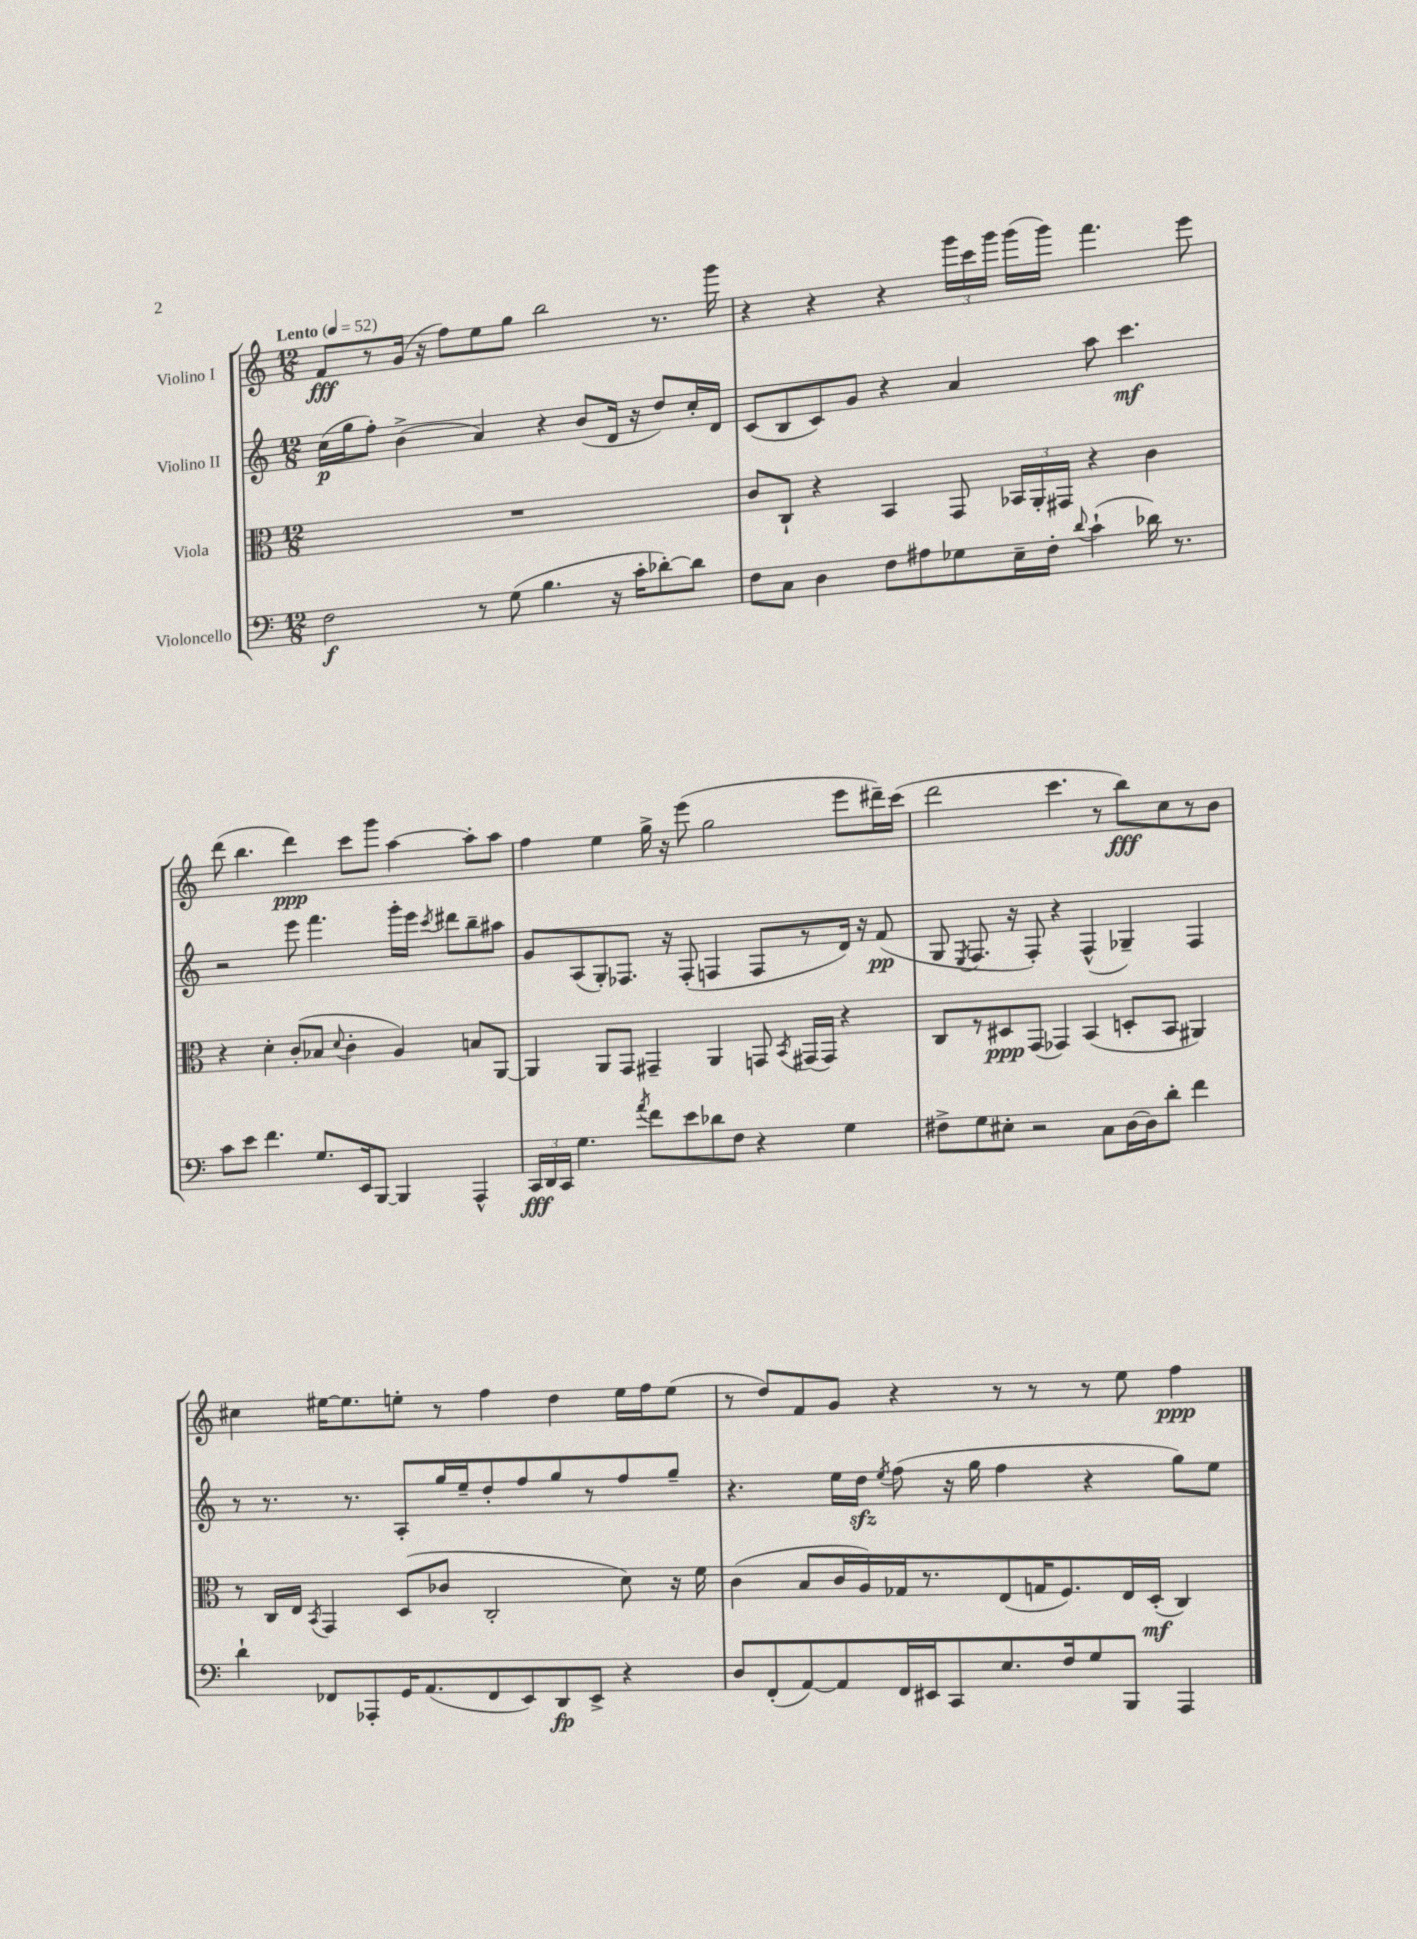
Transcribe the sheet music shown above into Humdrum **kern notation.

**kern	**dynam	**kern	**dynam	**kern	**dynam	**kern	**dynam
*part4	*part4	*part3	*part3	*part2	*part2	*part1	*part1
*staff4	*staff4	*staff3	*staff3	*staff2	*staff2	*staff1	*staff1
*I"Violoncello	*	*I"Viola	*	*I"Violino II	*	*I"Violino I	*
*clefF4	*	*clefC3	*	*clefG2	*	*clefG2	*
*k[]	*	*k[]	*	*k[]	*	*k[]	*
*M12/8	*	*M12/8	*	*M12/8	*	*M12/8	*
*MM52	*	*MM52	*	*MM52	*	*MM52	*
=1	=1	=1	=1	=1	=1	=1	=1
!	!	!	!	!	!	!LO:TX:a:B:t=Lento	!
2F\	f	1.r	.	(16cc\LL	p	8f/L	fff
.	.	.	.	16gg\J	.	.	.
.	.	.	.	8ff'\J)	.	8r	.
.	.	.	.	(4b^\	.	(16g/Jk	.
.	.	.	.	.	.	16r	.
.	.	.	.	.	.	8ff\L)	.
8r	.	.	.	4a/)	.	8ee\	.
(8G\	.	.	.	.	.	8gg\J	.
4.B\	.	.	.	4r	.	2bb\	.
.	.	.	.	(8b/L	.	.	.
16r	.	.	.	16d/Jk	.	.	.
16c'\KL	.	.	.	16r	.	.	.
[8d-X'\)	.	.	.	8dd/L)	.	8.r	.
8d-\J]	.	.	.	16cc'/L	.	.	.
.	.	.	.	16d/JJ	.	16ggg\	.
=2	=2	=2	=2	=2	=2	=2	=2
8F\L	.	8c/L	.	(8c/L	.	4r	.
8C\J	.	8C`/J	.	8B/	.	.	.
4D\	.	4r	.	8c/)	.	4r	.
.	.	.	.	8g/J	.	.	.
8F\L	.	4BB/	.	4r	.	4r	.
8A#X\	.	.	.	.	.	.	.
8G-X\	.	8GG/	.	4a/	.	24ggg\LL	.
.	.	.	.	.	.	24ccc\	.
.	.	.	.	.	.	24ggg\JJ	.
16E~\L	.	24BB-X/LL	.	.	.	(16ggg\LL	.
.	.	24AA'/	.	.	.	.	.
16F'\JJ	.	.	.	.	.	16ggg\JJ)	.
.	.	24GG#X/JJ	.	.	.	.	.
8qqd/	.	.	.	.	.	.	.
(4c`\	.	4r	.	8aa\	.	4.fff\	.
.	.	.	.	4.ccc\	mf	.	.
16d-X\)	.	4c\	.	.	.	.	.
8.r	.	.	.	.	.	.	.
.	.	.	.	.	.	8eee\	.
!!LO:LB:g=z
=3	=3	=3	=3	=3	=3	=3	=3
8c\L	.	4r	.	2r	.	(8ddd\	.
8e\J	.	.	.	.	.	4.bb\	.
4.f\	.	4d'\	.	.	.	.	.
.	.	(8c'/L	.	8eee\	.	4ddd\)	ppp
8.G/L	.	8B-X/J	.	4.fff\	.	.	.
.	.	8qqd/	.	.	.	.	.
.	.	4c'\	.	.	.	8ccc\L	.
16EE/k	.	.	.	.	.	.	.
[8BBB/J	.	.	.	.	.	8ggg\J	.
4BBB/]	.	4A/)	.	16ggg'\LL	.	[4aa\	.
.	.	.	.	16eee\JJ	.	.	.
.	.	.	.	8qccc/	.	.	.
.	.	.	.	8ddd#X\L	.	.	.
4AAA^^/	.	8Bn/L	.	8bb~\	.	8aa'\L]	.
.	.	[8AA/J	.	8aa#X\J	.	8aa\J	.
=4	=4	=4	=4	=4	=4	=4	=4
24CC/LL	fff	4AA/]	.	8g/L	.	4ff\	.
24DD/	.	.	.	.	.	.	.
24CC/JJ	.	.	.	.	.	.	.
4.G\	.	.	.	(8A/	.	.	.
.	.	8AA/L	.	8G'/)	.	4ee\	.
.	.	8GG/J	.	8.F-X/J	.	.	.
8qa/	.	.	.	.	.	.	.
8f\L	.	4GG#X~/	.	.	.	16gg^\	.
.	.	.	.	16r	.	16r	.
8e\	.	.	.	(8F-'/	.	(8eee\	.
8d-X\	.	4AA/	.	4Fn/	.	2gg\	.
8F\J	.	.	.	.	.	.	.
4r	.	8GGn/	.	8F/L	.	.	.
.	.	8qBB/	.	.	.	.	.
.	.	(16GG#X/LL	.	8r	.	.	.
.	.	16GG#/JJ)	.	.	.	.	.
4G\	.	4r	.	16d/Jk)	.	8eee\L	.
.	.	.	.	16r	.	.	.
.	.	.	.	(8f/	pp	16ddd#X~\L)	.
.	.	.	.	.	.	(16ccc\JJ	.
=5	=5	=5	=5	=5	=5	=5	=5
8F#X^\L	.	8C/L	.	8G/	.	2ddd\	.
.	.	.	.	8qE/	.	.	.
8G\	.	8r	.	8.F/	.	.	.
8E#X'\J	.	8D#X/	ppp	.	.	.	.
.	.	.	.	16r	.	.	.
2r	.	(8GG/J	.	8F'/)	.	.	.
.	.	4GG-X/)	.	4r	.	4.ccc\	.
.	.	(4BB/	.	(4F^^/	.	.	.
8C\L	.	.	.	.	.	8r	.
[16D\L	.	8Dn'/L	.	4G-X~/)	.	8bb\L)	fff
16D\J]	.	.	.	.	.	.	.
8d'\J	.	8BB/J	.	.	.	8cc\	.
4f\	.	4AA#X/)	.	4F/	.	8r	.
.	.	.	.	.	.	8b\J	.
!!LO:LB:g=z
=6	=6	=6	=6	=6	=6	=6	=6
4d`\	.	8r	.	8r	.	4cc#X\	.
.	.	16C/LL	.	8.r	.	.	.
.	.	16E/JJ	.	.	.	.	.
.	.	8qBB/	.	.	.	.	.
8FF-X/L	.	4GG/	.	.	.	[16ee#X\KL	.
.	.	.	.	8.r	.	8.ee#\]	.
8AAA-X'/	.	.	.	.	.	.	.
16GG/K	.	(8D/L	.	8A'/L	.	8een'\J	.
(8.AA/	.	.	.	.	.	.	.
.	.	8c-X/J	.	16gg/L	.	8r	.
.	.	.	.	16ee~/J	.	.	.
8FF-/	.	2C'/	.	8dd'/	.	4ff\	.
8EE/)	.	.	.	8ff/	.	.	.
8DD/	fp	.	.	8gg/	.	4dd\	.
8EE^/J	.	.	.	8r	.	.	.
4r	.	8d\)	.	8ff/	.	16ee\LL	.
.	.	.	.	.	.	16ff\J	.
.	.	16r	.	8gg~/J	.	(8ee\J	.
.	.	16f\	.	.	.	.	.
=7	=7	=7	=7	=7	=7	=7	=7
8D/L	.	(4c\	.	4.r	.	8r	.
(8FF'/	.	.	.	.	.	8dd/L)	.
[8AA/)	.	8B/L	.	.	.	8f/	.
8AA/]	.	16c/L	.	16ee\LL	.	8g/J	.
.	.	16A/)	.	16ddzz\JJ	.	.	.
.	.	.	.	8qee/	.	.	.
16FF/L	.	16G-X/J	.	(8ff\	.	4r	.
16EE#X/J	.	8.r	.	.	.	.	.
8CC/	.	.	.	16r	.	.	.
.	.	.	.	16gg\	.	.	.
8.E/	.	(8E/	.	4ff\	.	8r	.
.	.	16Gn/K	.	.	.	8r	.
16F/k	.	8.F/)	.	.	.	.	.
8G/	.	.	.	4r	.	8r	.
8BBB/J	.	16E/L	.	.	.	8ee\	.
.	.	(16D'/JJ	mf	.	.	.	.
4AAA/	.	4C/)	.	8gg\L)	.	4ff\	ppp
.	.	.	.	8ee\J	.	.	.
==	==	==	==	==	==	==	==
*-	*-	*-	*-	*-	*-	*-	*-
